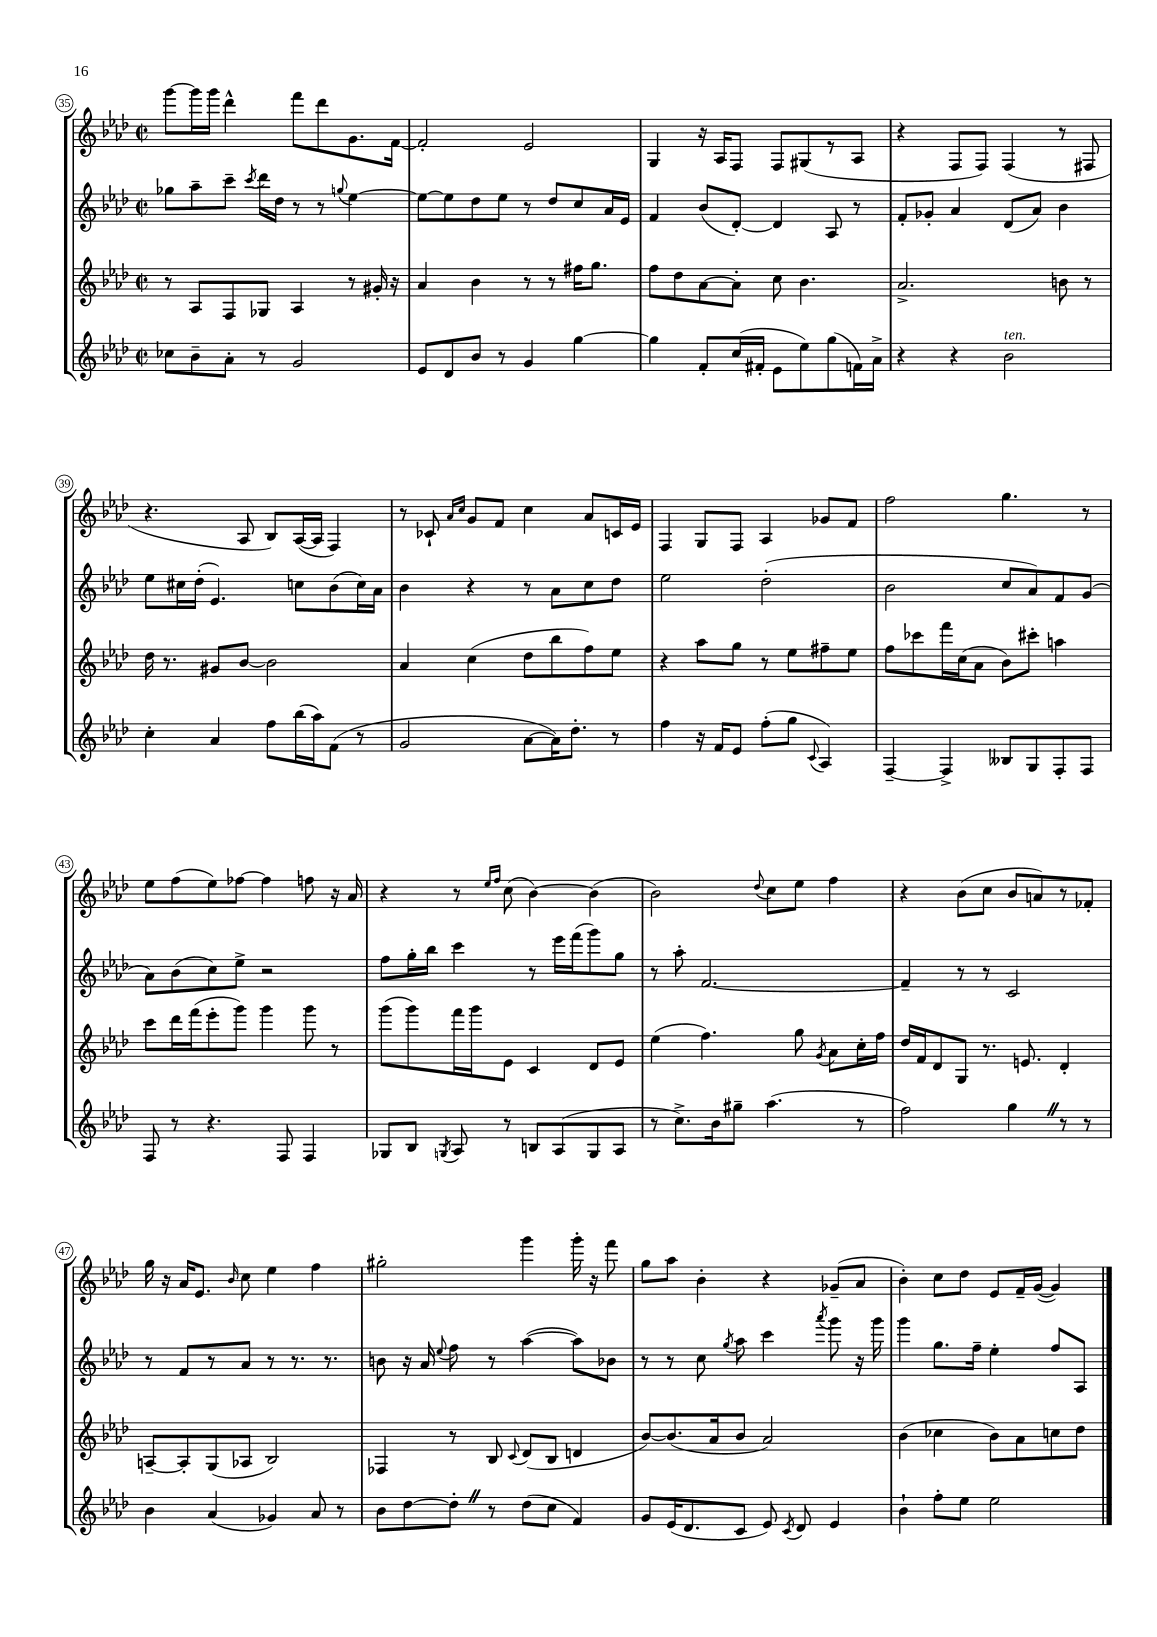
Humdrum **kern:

**kern	**kern	**kern	**kern
*staff4	*staff3	*staff2	*staff1
*clefG2	*clefG2	*clefG2	*clefG2
*k[b-e-a-d-]	*k[b-e-a-d-]	*k[b-e-a-d-]	*k[b-e-a-d-]
*M2/2	*M2/2	*M2/2	*M2/2
*met(c|)	*met(c|)	*met(c|)	*met(c|)
8cc-\L	8r	8gg-\L	[8ggg\L
8b-~\	8A-/L	8aa-~\	16ggg\]L
.	.	.	16ggg\JJ
8a-'\J	8F/	8ccc~\J	4ddd-^^\
.	.	8qccc/	.
8r	8G-/J	16ddd-\LL	.
.	.	16dd-\JJ	.
2g/	4A-/	8r	8fff\L
.	.	8r	8ddd-\
.	.	8qqgg/	.
.	8r	[4ee-\	8.g\
.	16g#'/	.	.
.	16r	.	[16f\Jk
=	=	=	=
8e-/L	4a-/	8ee-\_L	2f'/]
8d-/	.	8ee-\]	.
8b-/J	4b-\	8dd-\	.
8r	.	8ee-\J	.
4g/	8r	8r	2e-/
.	8r	8dd-/L	.
[4gg\	16ff#\LK	8cc/	.
.	8.gg\J	.	.
.	.	16a-/L	.
.	.	16e-/JJ	.
=	=	=	=
4gg\]	8ff\L	4f/	4G/
.	8dd-\	.	.
8f'/L	[8a-\	(8b-/L	16r
.	.	.	16A-/LK
(16cc/L	8a-'\]J	[8d-'/J)	8F/J
16f#'/JJ	.	.	.
8e-\L	8cc\	4d-/]	8F/L
8ee-\)	4.b-\	.	(8G#/
(8gg\	.	8A-/	8r
16f\L)	.	8r	8A-/J
16a-^\JJ	.	.	.
=	=	=	=
4r	2.a-^/	8f'/L	4r
.	.	8g-'/J	.
4r	.	4a-/	8F/L
.	.	.	8F/J)
2b-\	.	(8d-/L	(4F/
.	.	8a-/J)	.
.	8b\	4b-\	8r
.	8r	.	8F#/
=	=	=	=
4cc'\	16dd-\	8ee-\L	4.r
.	8.r	.	.
.	.	16cc#\L	.
.	.	(16dd-'\JJ	.
4a-/	8g#/L	4.e-/)	.
.	[8b-/J	.	8A-/
8ff\L	2b-\]	.	8B-/L)
(16bb-\L	.	8cc\L	([16A-/L
16aa-\J)	.	.	16A-/]JJ
(8f\J	.	(8b-\	4F/)
8r	.	16cc\L)	.
.	.	16a-\JJ	.
=	=	=	=
2g/	4a-/	4b-\	8r
.	.	.	8c-`/
.	.	.	16qqa-/LL
.	.	.	16qqcc/JJ
.	(4cc\	4r	8g/L
.	.	.	8f/J
[8a-\L	8dd-\L	8r	4cc\
16a-\]K)	8bb-\	8a-\L	.
8.dd-'\J	.	.	.
.	8ff\)	8cc\	8a-/L
8r	8ee-\J	8dd-\J	16c/L
.	.	.	16e-/JJ
=	=	=	=
4ff\	4r	2ee-\	4F/
16r	8aa-\L	.	8G/L
16f/LK	.	.	.
8e-/J	8gg\J	.	8F/J
(8ff'\L	8r	(2dd-'\	4A-/
8gg\J	8ee-\L	.	.
8qqc/	.	.	.
4A-/)	8ff#~\	.	8g-/L
.	8ee-\J	.	8f/J
=	=	=	=
[4F~/	8ff\L	2b-\	2ff\
.	8ccc-\	.	.
4F^/]	16fff\L	.	.
.	(16cc\J	.	.
.	8a-\J	.	.
8B--/L	8b-\L)	8cc/L	4.gg\
8G/	8ccc#'\J	8a-/)	.
8F'/	4aa\	8f/	.
8F/J	.	(8g/J	8r
=	=	=	=
8F/	8ccc\L	8a-\L)	8ee-\L
8r	16ddd-\L	(8b-\	(8ff\
.	(16fff\J	.	.
4.r	8eee-'\	8cc\)	8ee-\)
.	8ggg\J)	8ee-^\J	[8ff-\J
.	4ggg\	2r	4ff-\]
8F/	.	.	.
4F/	8ggg\	.	8ff\
.	8r	.	16r
.	.	.	16a-/
=	=	=	=
8G-/L	(8ggg\L	8ff\L	4r
8B-/J	8ggg\)	16gg'\L	.
.	.	16bb-\JJ	.
8qG/	.	.	.
8A-/	16fff\L	4ccc\	8r
.	16ggg\J	.	.
.	.	.	16qqee-/LL
.	.	.	16qqff/JJ
8r	8e-\J	.	(8cc\
8B/L	4c/	8r	[4b-\)
(8A-/	.	16eee-\LL	.
.	.	(16fff\J	.
8G/	8d-/L	8ggg\)	(4b-\]
8A-/J	8e-/J	8gg\J	.
=	=	=	=
8r	(4ee-\	8r	2b-\)
8.cc^\L)	.	8aa-'\	.
.	4.ff\)	[2.f/	.
16b-\k	.	.	.
8gg#~\J	.	.	.
.	.	.	8qqdd-/
(4.aa-\	.	.	8cc\L
.	8gg\	.	8ee-\J
.	8qg/	.	.
.	8a-\L	.	4ff\
8r	16cc'\L	.	.
.	16ff\JJ	.	.
=	=	=	=
2ff\)	16dd-/LL	4f~/]	4r
.	16f/J	.	.
.	8d-/	.	.
.	8G/J	8r	(8b-\L
.	8.r	8r	8cc\J
4gg\	.	2c/	8b-/L
.	8.e/	.	.
.	.	.	8a/)
8r	4d-'/	.	8r
8r	.	.	8f-'/J
=	=	=	=
4b-\	[8A~/L	8r	16gg\
.	.	.	16r
.	8A'/]	8f/L	16a-/LK
.	.	.	8.e-/J
(4a-/	(8G/	8r	.
.	.	.	16qqb-/
.	8A-/J	8a-/J	8cc\
4g-/)	2B-/)	8r	4ee-\
.	.	8.r	.
8a-/	.	.	4ff\
.	.	8.r	.
8r	.	.	.
=	=	=	=
8b-\L	4F-/	8b\	2gg#'\
[8dd-\	.	16r	.
.	.	16a-/	.
.	.	8qqee-/	.
8dd-'\]J	8r	8ff\	.
8r	8B-/	8r	.
.	8qqc/	.	.
(8dd-\L	(8d-/L	([4aa-\	4ggg\
8cc\J	8B-/J	.	.
4f/)	4d/	8aa-\]L)	16ggg'\
.	.	.	16r
.	.	8b-\J	8fff\
=	=	=	=
8g/L	[8b-/L)	8r	8gg\L
(16e-/K	(8.b-/]	8r	8aa-\J
8.d-/	.	.	.
.	.	8cc\	4b-'\
.	16a-/k	.	.
.	.	8qgg/	.
8c/J	8b-/J	8aa-\	.
8e-/)	2a-/)	4ccc\	4r
8qc/	.	.	.
8d-/	.	.	.
.	.	8qaaa-/	.
4e-/	.	8ggg\	(8g-~/L
.	.	16r	8a-/J
.	.	16ggg\	.
=	=	=	=
4b-`\	(4b-\	4ggg\	4b-'\)
8ff'\L	4cc-\	8.gg\L	8cc\L
8ee-\J	.	.	8dd-\J
.	.	16ff~\Jk	.
2ee-\	8b-\L)	4ee-'\	8e-/L
.	8a-\	.	16f~/L
.	.	.	([16g/JJ
.	8cc\	8ff/L	4g/])
.	8dd-\J	8A-/J	.
==	==	==	==
*-	*-	*-	*-
